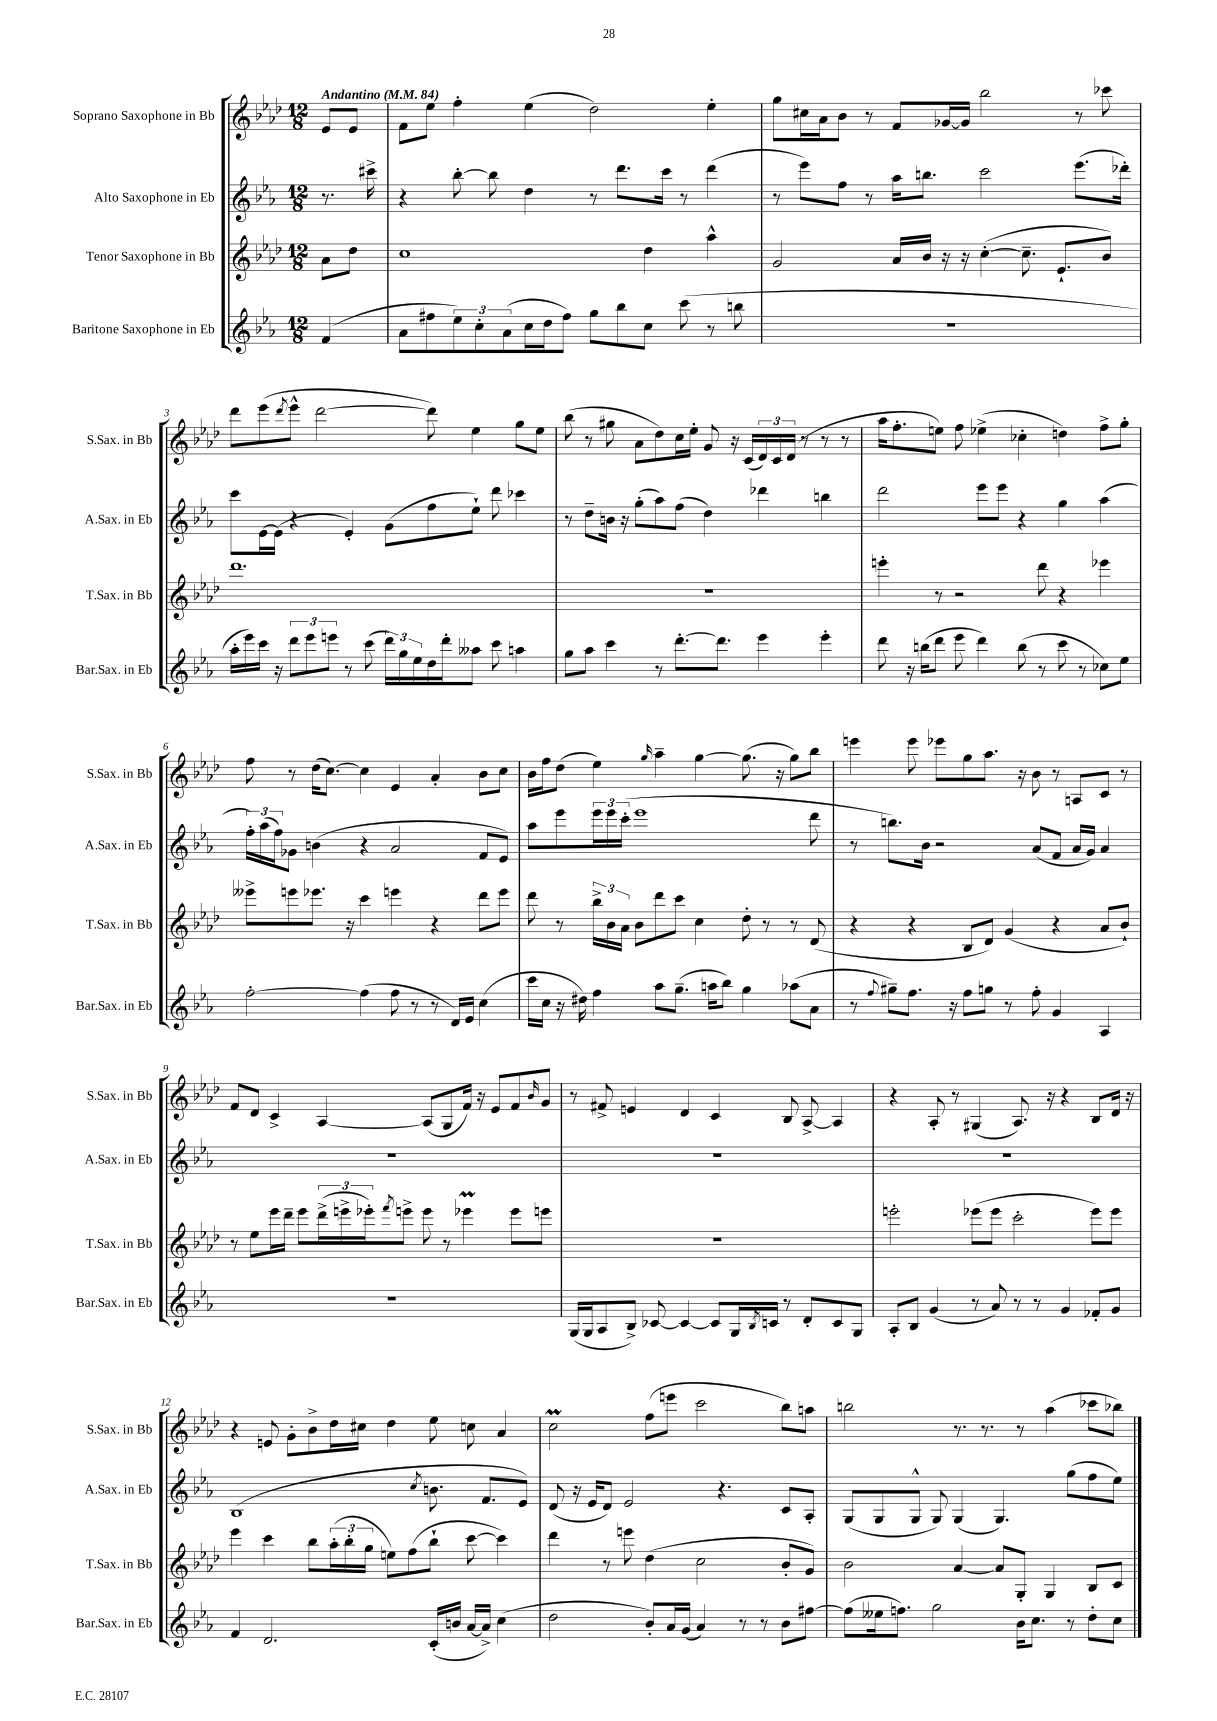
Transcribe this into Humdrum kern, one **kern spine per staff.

**kern	**kern	**kern	**kern
*staff4	*staff3	*staff2	*staff1
*clefG2	*clefG2	*clefG2	*clefG2
*k[b-e-a-]	*k[b-e-a-d-]	*k[b-e-a-]	*k[b-e-a-d-]
*M12/8	*M12/8	*M12/8	*M12/8
*MM84	*MM84	*MM84	*MM84
(4f/	8a-\L	8.r	8e-/L
.	8dd-\J	.	8e-/J
.	.	16ccc#^\	.
=	=	=	=
8a-\L	1cc	4r	8f\L
8ff#\	.	.	8ee-\J
12ee-\)	.	[8bb-'\	4ff'\
12cc'\	.	.	.
.	.	8bb-\]	.
(12a-\	.	.	.
16cc\L	.	4dd\	(4ee-\
16dd\J	.	.	.
8ff#\J)	.	.	.
8gg\L	.	8r	2dd-\)
8bb-\	.	8.ddd\L	.
8cc\J	4dd-\	.	.
.	.	16ccc\Jk	.
(8ccc\	.	8r	.
8r	4aa-^^\	(4ddd\	4ee-'\
8bb\	.	.	.
=	=	=	=
1.r	2g/	8r	8gg\L
.	.	8eee-\L)	16cc#\L
.	.	.	16a-\J
.	.	8ff\J	8b-\J
.	.	8r	8r
.	16a-/LL	16aa-\LK	8f/L
.	16b-/JJ	8.bb\J	.
.	16r	.	[16g-/L
.	16r	.	16g-/]JJ
.	([4cc'\	2ccc\	2bb-\
.	8.cc~\]	.	.
.	8.e-`/L	.	.
.	.	(8.eee-\L	8r
.	8b-/J)	.	8ccc-\
.	.	16ddd-'\Jk)	.
=	=	=	=
16aa-'\LL	1.ddd-	8ccc\L	8ddd-\L
16eee-\)	.	.	.
16ccc\JJ	.	[16e-\L	(8eee-\
16r	.	(16e-\]JJ	.
.	.	.	8qddd-/
12ddd\L	.	4r	8eee-^^\J
12eee-\	.	.	.
.	.	.	[2ddd-\
12eee\J	.	.	.
8r	.	4e-'/)	.
(8ccc\	.	.	.
24ddd\LL)	.	(8g\L	.
24gg\	.	.	.
24ee-\	.	.	.
16dd\	.	8ff\	8ddd-\])
16ddd'\J	.	.	.
8aa--\J	.	8ee-`\J)	4ee-\
8ccc\	.	8ddd\	.
4aa\	.	4ccc-\	8gg\L
.	.	.	8ee-\J
=	=	=	=
8gg\L	1.r	8r	(8bb-\
8aa-\J	.	8dd~\L	8r
4ccc\	.	16b\Jk	8gg#\
.	.	16r	.
.	.	(8gg'\L	8a-\L
8r	.	8aa-\)	8dd-\)
[8.ddd'\L	.	(8ff\J	16cc\L
.	.	.	16ee-'\JJ
.	.	4dd\)	8g/
8.ddd\]J	.	.	.
.	.	.	16r
.	.	.	(16c/LL
4eee-\	.	4ddd-\	24d-/)
.	.	.	24c/
.	.	.	(24d-/JJ
.	.	.	8r
4eee-'\	.	4bb\	8r
.	.	.	8r
=	=	=	=
8ddd\	4eee'\	2ddd\	16aa-\LK
.	.	.	8.ff'\
16r	.	.	.
(16bb\LK	.	.	.
8ddd\J	8r	.	8ee\J)
8eee-\	2r	.	8ff\
4ddd\)	.	8eee-\L	(4ee-^\
.	.	8eee-\J	.
(8bb\	.	4r	4cc-'\
8r	8ddd-\	.	.
8ccc\	4r	4gg\	4dd\)
8r	.	.	.
8cc-\L)	4eee-\	(4aa-\	8ff^\L
8ee-\J	.	.	8gg'\J
=	=	=	=
[2ff'\	8eee--^\L	24ff'\LL)	8ff\
.	.	(24aa-\	.
.	.	24ff\J)	.
.	8eee\	8g-\J	8r
.	8.eee-\J	(4b\	(16dd-\LK
.	.	.	[8.cc\J)
.	16r	.	.
(4ff\]	4ccc\	4r	4cc\]
8ff\	4eee\	2a-/	4e-/
8r	.	.	.
8r	4r	.	4a-'/
16d/LL)	.	.	.
16e-/JJ	.	.	.
(4cc\	8ddd-\L	8f/L	8b-\L
.	8eee\J	8e-/J)	8cc\J
=	=	=	=
16ccc\LL	8ddd-\	8aa-\L	16b-\LL
16cc\JJ	.	.	16ff\J
16r	8r	8eee-\	(8dd-\J
16dd#\)	.	.	.
4ff\	24bb-^\LL	24eee-\L	4ee-\)
.	24b-\	24eee-\	.
.	24a-\JJ	(24ccc'\JJ	.
.	8b-\L	1eee-	.
.	.	.	16qqgg/
8aa-\L	8ddd-\	.	4aa-~\
(8.gg~\J	8ccc\J	.	.
.	4cc\	.	[4gg\
16aa\LK	.	.	.
8bb-\J)	.	.	.
4gg\	8dd-'\	.	(8.gg\]
.	8r	.	.
.	.	.	16r
(8aa-\L	8r	.	8gg\L)
8a-\J	(8d-/	8ddd\	8bb-\J
=	=	=	=
8r	4r	8r	4eee\
8qqff/	.	.	.
8gg#~\L)	.	8.bb\L)	.
8.ff\J	4r	.	8eee\
.	.	16b-\Jk	.
.	.	2r	8eee-\L
16r	.	.	.
8ff\L	8B-/L	.	8gg\
8gg\J	8d-/J)	.	8.aa-\J
8r	(4g/	.	.
.	.	.	16r
8ff'\	.	(8a-/L	8b-\
4g/	4r	8f/J	8r
.	.	16a-/LL	8A/L
.	.	16g/JJ)	.
4A-/	8a-/L	4a-/	8c/J
.	8b-`/J)	.	8r
=	=	=	=
1.r	8r	1.r	8f/L
.	8ee-\L	.	8d-/J
.	16eee-\L	.	4c^/
.	16ddd-~\JJ	.	.
.	8eee-\L	.	.
.	(24ddd-^\L	.	[4A-/
.	24eee^\	.	.
.	24eee-'\J)	.	.
.	8qfff/	.	.
.	8eee^\J	.	.
.	8eee\	.	(8A-/]L
.	8r	.	8G/
.	4eee-\	.	16f/Jk)
.	.	.	16r
.	.	.	8e-/L
.	8eee-\L	.	8f/
.	.	.	16qqb-/
.	8eee\J	.	8g/J
=	=	=	=
(16G/LL	1.r	1.r	8r
16G/J	.	.	.
8A-/	.	.	8f#^/
8B-^/J)	.	.	4e/
[8c-/	.	.	.
4c-/_	.	.	4d-/
8c-/]L	.	.	4c/
16G/L	.	.	.
8qB-/	.	.	.
16c/JJ	.	.	.
8r	.	.	8B-/
8d'/L	.	.	[8A-^/
8c/	.	.	4A-/]
8G/J	.	.	.
=	=	=	=
8A-'/L	2eee'\	1.r	4r
8B-/J	.	.	.
(4g/	.	.	8A-'/
.	.	.	8r
8r	(8eee-\L	.	(4G#/
8a-/)	8eee-\J	.	.
8r	2ccc'\	.	8.A-/)
8r	.	.	.
.	.	.	16r
4g/	.	.	4r
8f-'/L	8eee-\L)	.	8B-/L
8g/J	8eee-\J	.	16d-/Jk
.	.	.	16r
=	=	=	=
4f/	4eee-\	(1B-	4r
2.d/	4ccc\	.	8e/
.	.	.	8g'\L
.	8bb-\L	.	8b-^\
.	(24aa-'\L	.	16dd-\L
.	24bb-'\	.	.
.	.	.	16cc#\JJ
.	24gg\JJ	.	.
.	8ee\L)	.	4dd-\
.	(8ff\	.	.
.	.	8qcc/	.
(16c'/LL	8bb-`\J	8.b\	8ee-\
16b/JJ	.	.	.
[16a-/LL	[8ccc\	.	8cc\
16a-^/]JJ)	.	8.f/L	.
(4cc\	4ccc\])	.	4a-/
.	.	8e-/J)	.
=	=	=	=
2dd\	4ddd-\	(8d/	2cc\
.	.	16r	.
.	.	16e-/LK	.
.	8r	8d/J)	.
.	8eee\	2e-/	.
8b-'/L)	(4dd-\	.	(8ff\L
16a-/L	.	.	8eee\J
(16g/JJ	.	.	.
4a-/)	2cc\	.	2ccc\
.	.	4.r	.
8r	.	.	.
8r	.	.	.
8b-\L	8b-'/L	8c/L	8bb-\L)
[8ff#\J	8g/J)	8A-'/J	8aa\J
=	=	=	=
(8ff#\]L	2b-\	(8G/L	2bb\
16ee--\k	.	8G/	.
8.ff\J)	.	.	.
.	.	8G^^/J	.
2gg\	.	8G/)	.
.	[4a-/	(4G/	8.r
.	.	.	8.r
.	8a-/]L	4.G/)	.
16b-\LK	8G'/J	.	8r
8.cc\J	.	.	.
.	4G/	.	(4aa-\
8r	.	(8gg\L	.
8dd'\L	8B-/L	8ff\	8ccc-\L
8cc\J	8c/J	8ee-\J)	8bb-\J)
==	==	==	==
*-	*-	*-	*-
